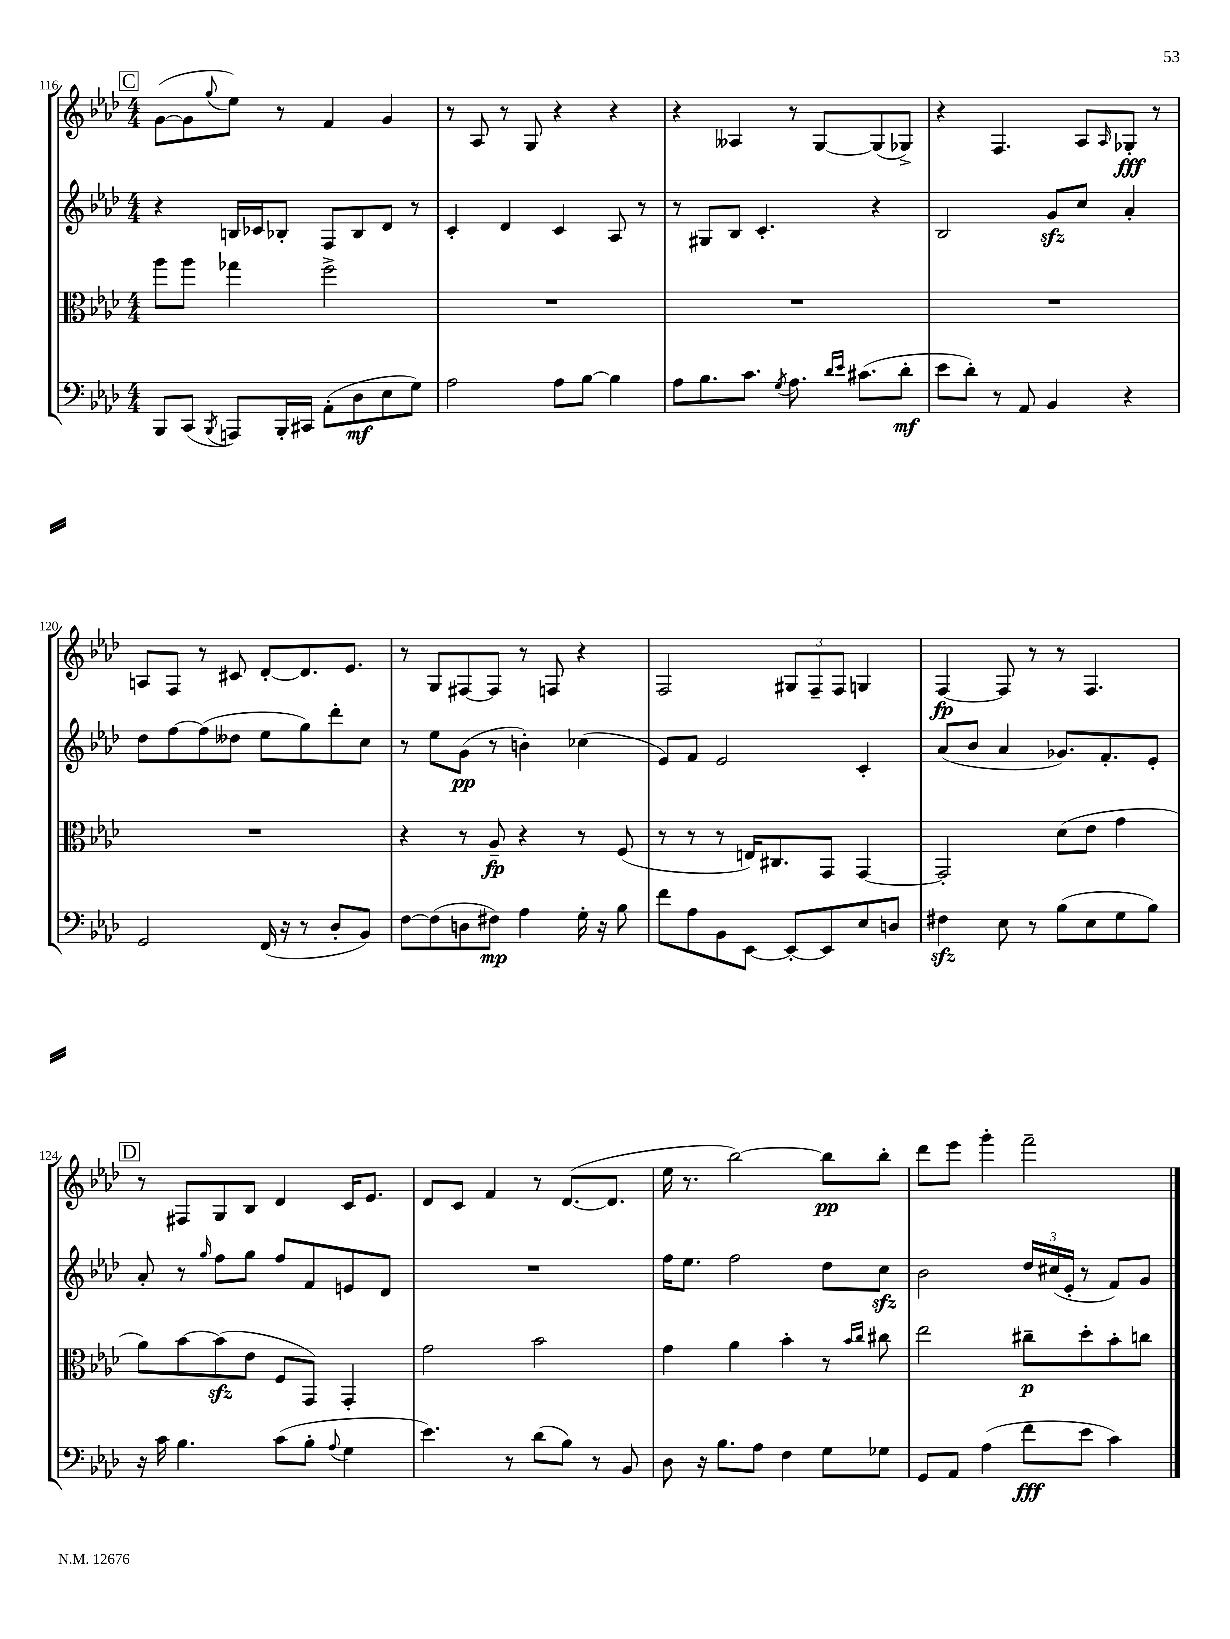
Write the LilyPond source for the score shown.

<<
\new StaffGroup <<
\new Staff = "s0" {
    \clef treble \key aes \major \numericTimeSignature \time 4/4
    \mark \markup { \box "C" } g'8~( g'8 \appoggiatura { g''8 } ees''8) r8 f'4 g'4 |
    r8 aes8 r8 g8 r4 r4 |
    r4 aeses4 r8 g8~ g8( ges8->) |
    r4 f4. aes8 \grace { aes16 } ges8-.\fff r8 |
    a8 f8 r8 cis'8 des'8~-. des'8. ees'8. |
    r8 g8 fis8~ fis8 r8 f8 r4 |
    f2 \tuplet 3/2 { gis8 f8-- f8 } g4 |
    f4~\fp f8 r8 r8 f4. |
    \mark \markup { \box "D" } r8 fis8 g8 bes8 des'4 c'16 ees'8. |
    des'8 c'8 f'4 r8 des'8.~( des'8. |
    ees''16 r8. bes''2~) bes''8\pp bes''8-. |
    des'''8 ees'''8 g'''4-. f'''2-- \bar "|." |
}
\new Staff = "s1" {
    \clef treble \key aes \major \numericTimeSignature \time 4/4
    \mark \markup { \box "C" } r4 b16 ces'16 bes8-. f8 bes8 des'8 r8 |
    c'4-. des'4 c'4 aes8 r8 |
    r8 gis8 bes8 c'4.-. r4 |
    bes2 g'8\sfz c''8 aes'4-. |
    des''8 f''8~ f''8( deses''8 ees''8 g''8) des'''8-. c''8 |
    r8 ees''8 g'8\pp( r8 b'4-.) ces''4( |
    ees'8) f'8 ees'2 c'4-. |
    aes'8( bes'8 aes'4 ges'8.) f'8.-. ees'8-. |
    \mark \markup { \box "D" } aes'8-. r8 \grace { g''16 } f''8 g''8 f''8 f'8 e'8 des'8 |
    R1 |
    f''16 ees''8. f''2 des''8 c''8\sfz |
    bes'2 \tuplet 3/2 { des''16 cis''16( ees'16-. } r8 f'8) g'8 \bar "|." |
}
\new Staff = "s2" {
    \clef alto \key aes \major \numericTimeSignature \time 4/4
    \mark \markup { \box "C" } aes''8 aes''8 ges''4 f''2-> |
    R1 |
    R1 |
    R1 |
    R1 |
    r4 r8 aes8--\fp r4 r8 f8( |
    r8 r8 r8 e16) cis8. g,8 g,4~ |
    g,2-. des'8( ees'8 g'4 |
    \mark \markup { \box "D" } aes'8) bes'8~ bes'8\sfz( ees'8 f8 g,8) g,4-. |
    g'2 bes'2 |
    g'4 aes'4 bes'4-. r8 \grace { bes'16 c''16 } cis''8 |
    ees''2 cis''8--\p des''8-. bes'8-. c''8 \bar "|." |
}
\new Staff = "s3" {
    \clef bass \key aes \major \numericTimeSignature \time 4/4
    \mark \markup { \box "C" } bes,,8 c,8( \acciaccatura { bes,,8 } a,,8) bes,,16-. cis,16 aes,8-.( des8\mf ees8 g8) |
    aes2 aes8 bes8~ bes4 |
    aes8 bes8. c'8. \acciaccatura { g8 } aes8. \grace { des'16 ees'16 } cis'8.( des'8-.\mf |
    ees'8 des'8-.) r8 aes,8 bes,4 r4 |
    g,2 f,16( r16 r8 des8-. bes,8) |
    f8~ f8( d8 fis8\mp) aes4 g16-. r16 bes8 |
    f'8 aes8 bes,8 ees,8~ ees,8~-. ees,8 ees8 d8 |
    fis4\sfz ees8 r8 bes8( ees8 g8 bes8) |
    \mark \markup { \box "D" } r16 c'16 bes4. c'8( bes8-. \appoggiatura { aes8 } g4 |
    ees'4.) r8 des'8( bes8) r8 bes,8 |
    des8 r16 bes8. aes8 f4 g8 ges8 |
    g,8 aes,8 aes4( f'8\fff ees'8 c'4) \bar "|." |
}
>>
>>
\layout { \context { \Score currentBarNumber = #116 } }
